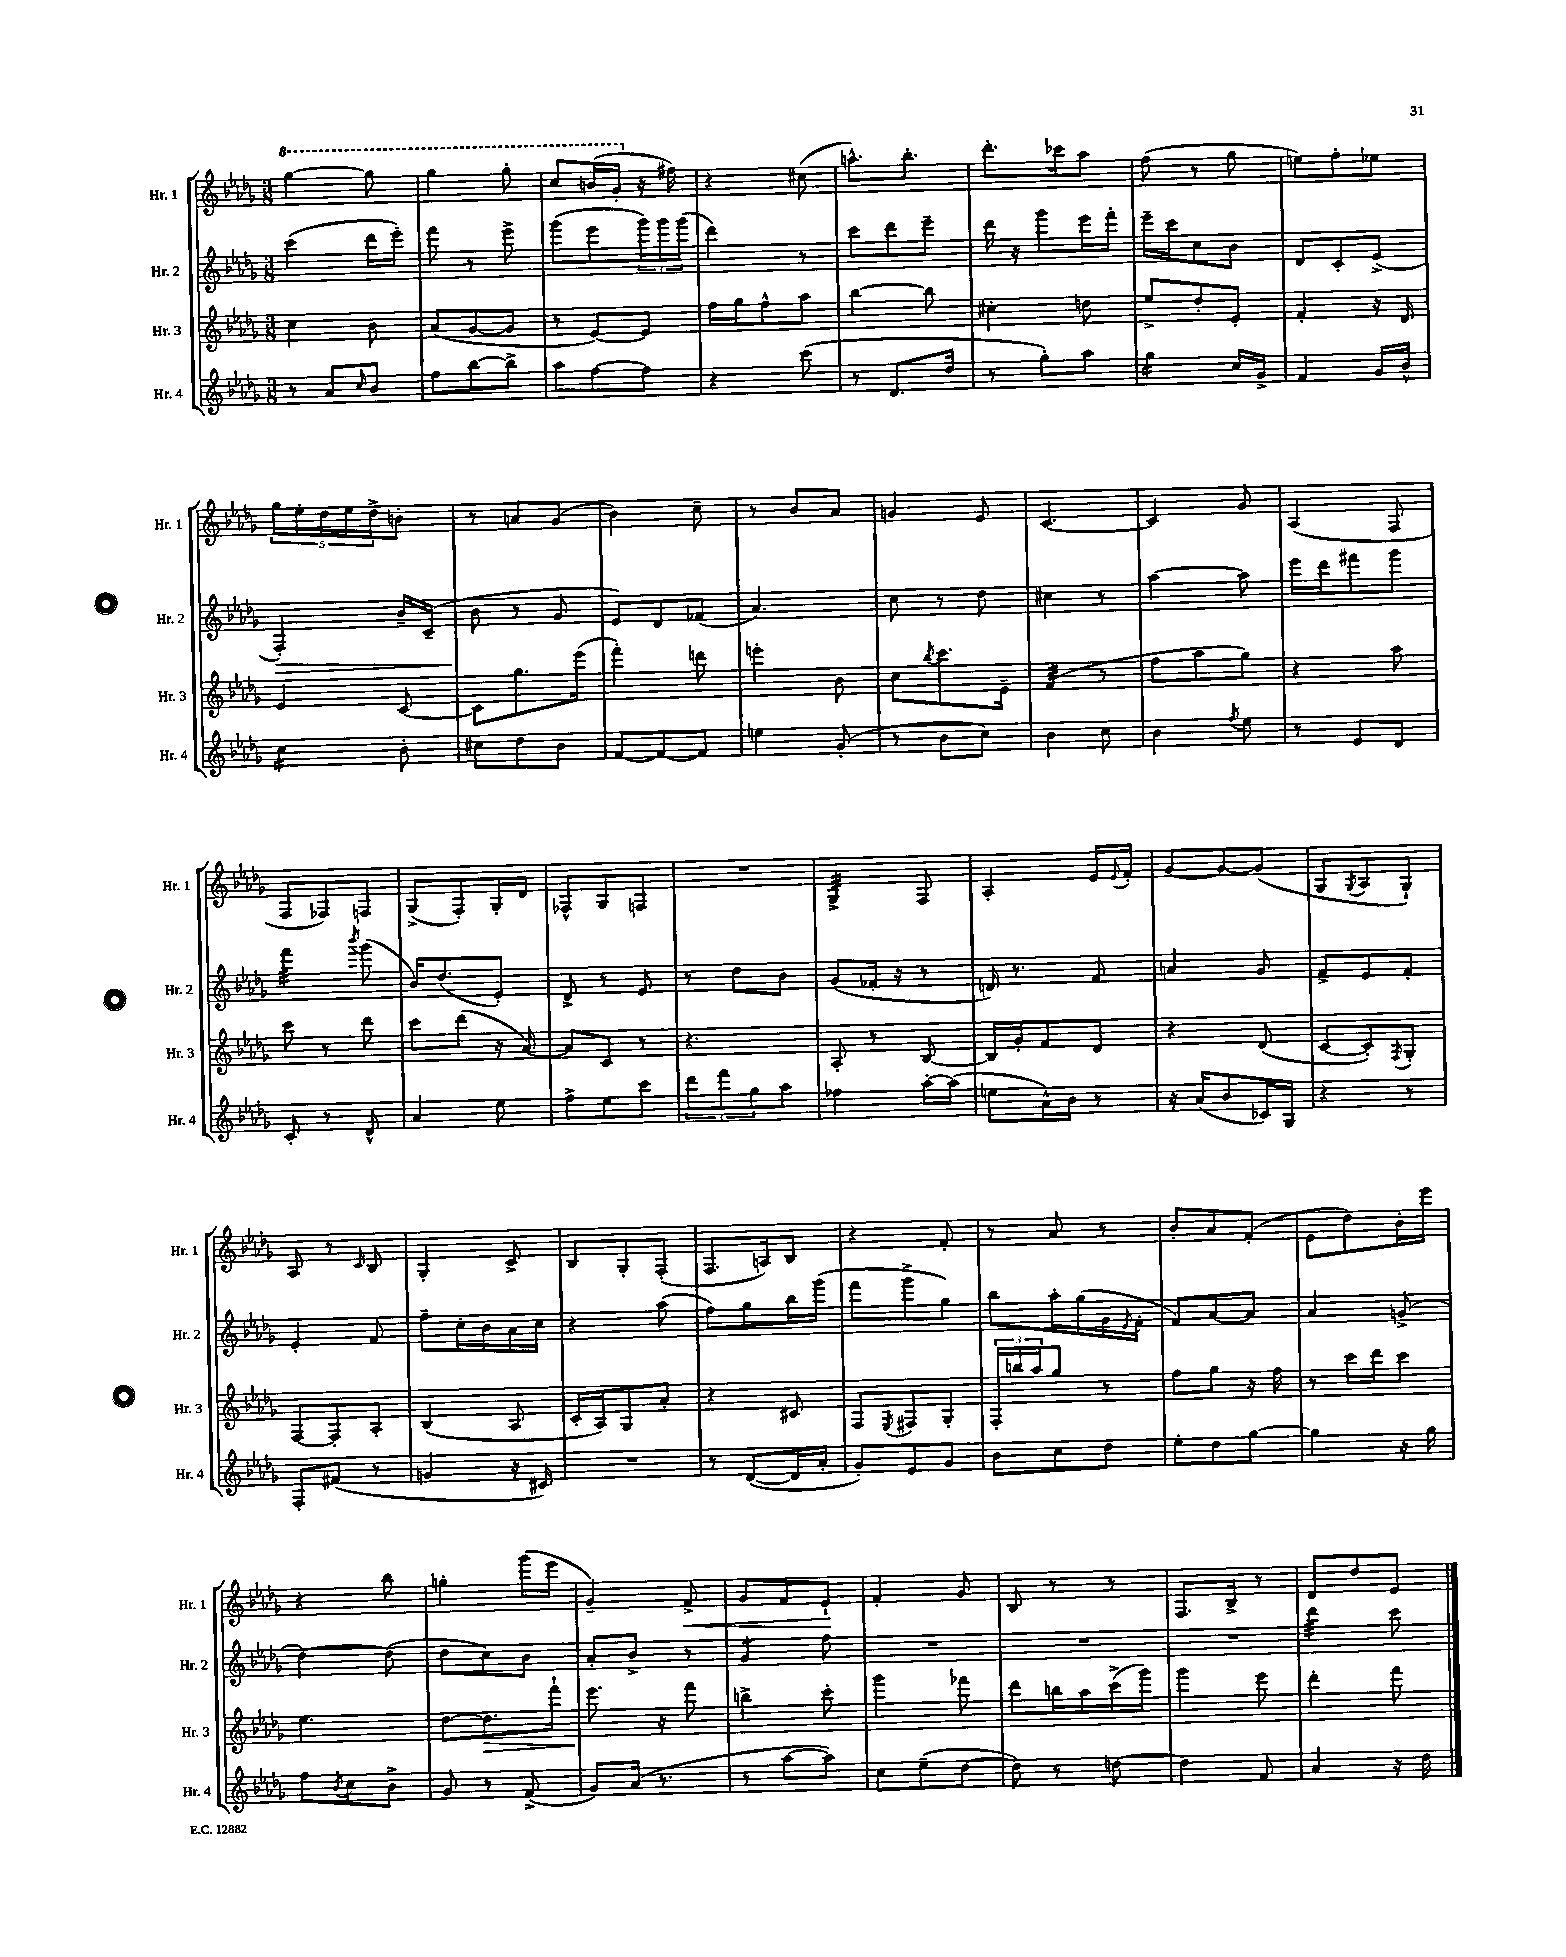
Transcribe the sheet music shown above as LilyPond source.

<<
\new StaffGroup <<
\new Staff = "s0" \with { instrumentName = "Hr. 1" shortInstrumentName = "Hr. 1" } {
    \clef treble \key des \major \numericTimeSignature \time 3/8
    \ottava #1 ges'''4~ ges'''8 |
    ges'''4 ges'''8-. |
    c'''8 b''16( ges''16-. \ottava #0 r16 fis''16) |
    r4 cis''8( |
    a''8.-^) bes''8.-. |
    des'''8.-. ces'''16 aes''8 |
    f''8( r8 ges''8 |
    e''8) f''8-. ees''8 |
    \tuplet 5/4 { ges''16 ees''16-. des''16 ees''16 des''16-> } b'8-. |
    r8 a'8 ges'8( |
    bes'4) c''8-- |
    r8 bes'8 aes'8 |
    g'4 ees'8 |
    c'4.~ |
    c'4 ges'8 |
    aes4( f8 |
    f8 fes8) f8 |
    ges8->( f8-.) ges16-. des'16 |
    fes8-^ ges8 f8 |
    R4. |
    ges4:32-> f8 |
    aes4-. ees'16 \appoggiatura { ees'8 } f'16-. |
    ges'8~ ges'8~ ges'8( |
    ges8 \acciaccatura { ges8 } aes8 ges8-!) |
    aes8 r8 \grace { c'16 } bes8 |
    ges4-. c'8-> |
    bes8 ges8-. f8-.( |
    f8. a16) bes8 |
    r4 f'8-. |
    r8 aes'8 r8 |
    bes'8-. aes'8 f'8-.( |
    ees'8 des''8) bes'16-. ees'''16 |
    r4 bes''8 |
    g''4-. ges'''16( ees'''16 |
    ges'4--) f'8->\< |
    ges'8 f'8 ees'8-!\! |
    f'4-. ges'8 |
    bes8 r8 r8 |
    f8. bes16-> r8 |
    des'8 des''8 ees'8 \bar "|." |
}
\new Staff = "s1" \with { instrumentName = "Hr. 2" shortInstrumentName = "Hr. 2" } {
    \clef treble \key des \major \numericTimeSignature \time 3/8
    c'''4( des'''16 ees'''16-.) |
    f'''8 r8 ees'''8-> |
    ges'''8( ees'''8 \tuplet 3/2 { ges'''16) ges'''16 ges'''16( } |
    des'''4) r8 |
    c'''8 des'''8 ees'''8-- |
    des'''16 r16 ges'''8 ees'''16 f'''16-. |
    ees'''16-- c'''16 c''8 bes'8 |
    des'8 c'8-. ees'8->( |
    f4-.\>) bes'16-- c'16--( |
    bes'8\! r8 ges'8 |
    ees'8) des'8 fes'8( |
    aes'4.) |
    c''8 r8 des''8 |
    cis''4 r8 |
    aes''4~ aes''8 |
    ees'''16 des'''16 fis'''8 ges'''8 |
    f'''4:32 \acciaccatura { bes'''8 } ges'''8( |
    bes'16) des''8.( ees'8-.) |
    des'8-> r8 ees'8 |
    r8 des''8 bes'8 |
    ges'8( fes'16-. r16 r8 |
    d'16) r8. f'8 |
    a'4 ges'8 |
    f'8-> ees'8 f'8-. |
    ees'4-. f'8 |
    f''8-- c''16-. bes'16 aes'16 c''16 |
    r4 aes''8( |
    f''8) ges''8 bes''16 ges'''16( |
    f'''8 ges'''8-> ges''8) |
    bes''8 aes''16-. ges''16( ges'16 \acciaccatura { ees'8 } f'16-. |
    f'8) aes'8~ aes'8 |
    aes'4 g'8->( |
    des''4~) des''8( |
    des''8 c''8) bes'8 |
    aes'8-. bes'8-> r8 |
    ges'4:8 f''8 |
    R4. |
    R4. |
    R4. |
    des'''4:32 c'''8 \bar "|." |
}
\new Staff = "s2" \with { instrumentName = "Hr. 3" shortInstrumentName = "Hr. 3" } {
    \clef treble \key des \major \numericTimeSignature \time 3/8
    c''4 bes'8 |
    aes'8( ges'8~ ges'8 |
    r8 ees'8~) ees'8 |
    f''16 ges''16 f''8-^ aes''8 |
    bes''4~ bes''8 |
    cis''4-. d''8 |
    ees''8-> des''8-. ees'8-. |
    f'4-. r16 des'16 |
    ees'4 c'8~ |
    c'8 ges''8. ees'''16( |
    f'''4-.) d'''8 |
    e'''4-. bes'8 |
    c''8 \acciaccatura { bes''8 } c'''8. ees'16-- |
    f'4:32( r8 |
    f''8 aes''8 ges''8) |
    r4 aes''8 |
    c'''8 r8 des'''8 |
    c'''8 des'''8( r16 aes'16~) |
    aes'8 c'8 r8 |
    r4. |
    aes8-. r8 bes8~ |
    bes16 ges'16-. f'8 des'8 |
    r4 des'8( |
    c'8~ c'8-.) \acciaccatura { f8 } ges8-. |
    f8~ f8-. aes8-. |
    bes4( aes8 |
    c'16-. aes16) ges8 aes'8-. |
    r4 cis'8 |
    f8 \acciaccatura { ees8 } fis8 ges8-. |
    \tuplet 3/2 { f16-. b''16 aes''16 } ges''8 r8 |
    f''8 ges''8 r16 f''16 |
    r8 c'''16 des'''16 c'''8 |
    ees''4. |
    des''8~ des''8.\> f'''16-! |
    ees'''8.\! r16 f'''8 |
    b''4-> c'''8-. |
    ges'''4 fes'''8 |
    des'''8 b''16 aes''16 c'''16->( ges'''16) |
    ges'''4 ees'''8 |
    des'''4-. f'''8 \bar "|." |
}
\new Staff = "s3" \with { instrumentName = "Hr. 4" shortInstrumentName = "Hr. 4" } {
    \clef treble \key des \major \numericTimeSignature \time 3/8
    r8 aes'8 \grace { c''16 } bes'8 |
    f''8 bes''8~ bes''8-> |
    aes''8 f''8~ f''8 |
    r4 c'''8( |
    r8 des'8. des''16 |
    r8 ges''8-.) aes''8 |
    ges''4:16 c''16 ges'16-> |
    f'4 ges'16 bes'16-^ |
    c''4:16 bes'8-. |
    cis''8 des''8 bes'8 |
    f'8~ f'8~ f'8 |
    e''4 ges'8-.( |
    r8 bes'8 c''8) |
    bes'4 c''8 |
    bes'4 \acciaccatura { f''8 } ees''8 |
    r8 ees'8 des'8 |
    c'8-. r8 des'8-^ |
    aes'4 ees''8 |
    f''8-> ees''8 c'''8 |
    \tuplet 3/2 { des'''8 f'''8 ges''8 } aes''8 |
    fes''4 aes''16~-. aes''16( |
    e''8 aes'16-^) bes'16 r8 |
    r16 aes'16( bes'8 ces'16) ges16 |
    r4 r8 |
    f8-. fis'8( r8 |
    g'4 r16 cis'16) |
    R4. |
    r8 des'8~( des'16 aes'16-. |
    ges'8-.) ees'8 ges'8 |
    bes'8 c''8 des''8 |
    ees''8-. des''8 ges''8~ |
    ges''4 r16 ges''16 |
    f''8 \acciaccatura { bes'8 } c''8 bes'8-> |
    ges'8 r8 f'8->( |
    ges'8) aes'16( r8. |
    r8 aes''8~ aes''8) |
    c''8 ees''8--( des''8~ |
    des''8) r8 d''8~ |
    d''4 f'8 |
    aes'4 r16 des''16 \bar "|." |
}
>>
>>
\layout { \context { \Score \remove "Bar_number_engraver" } }
